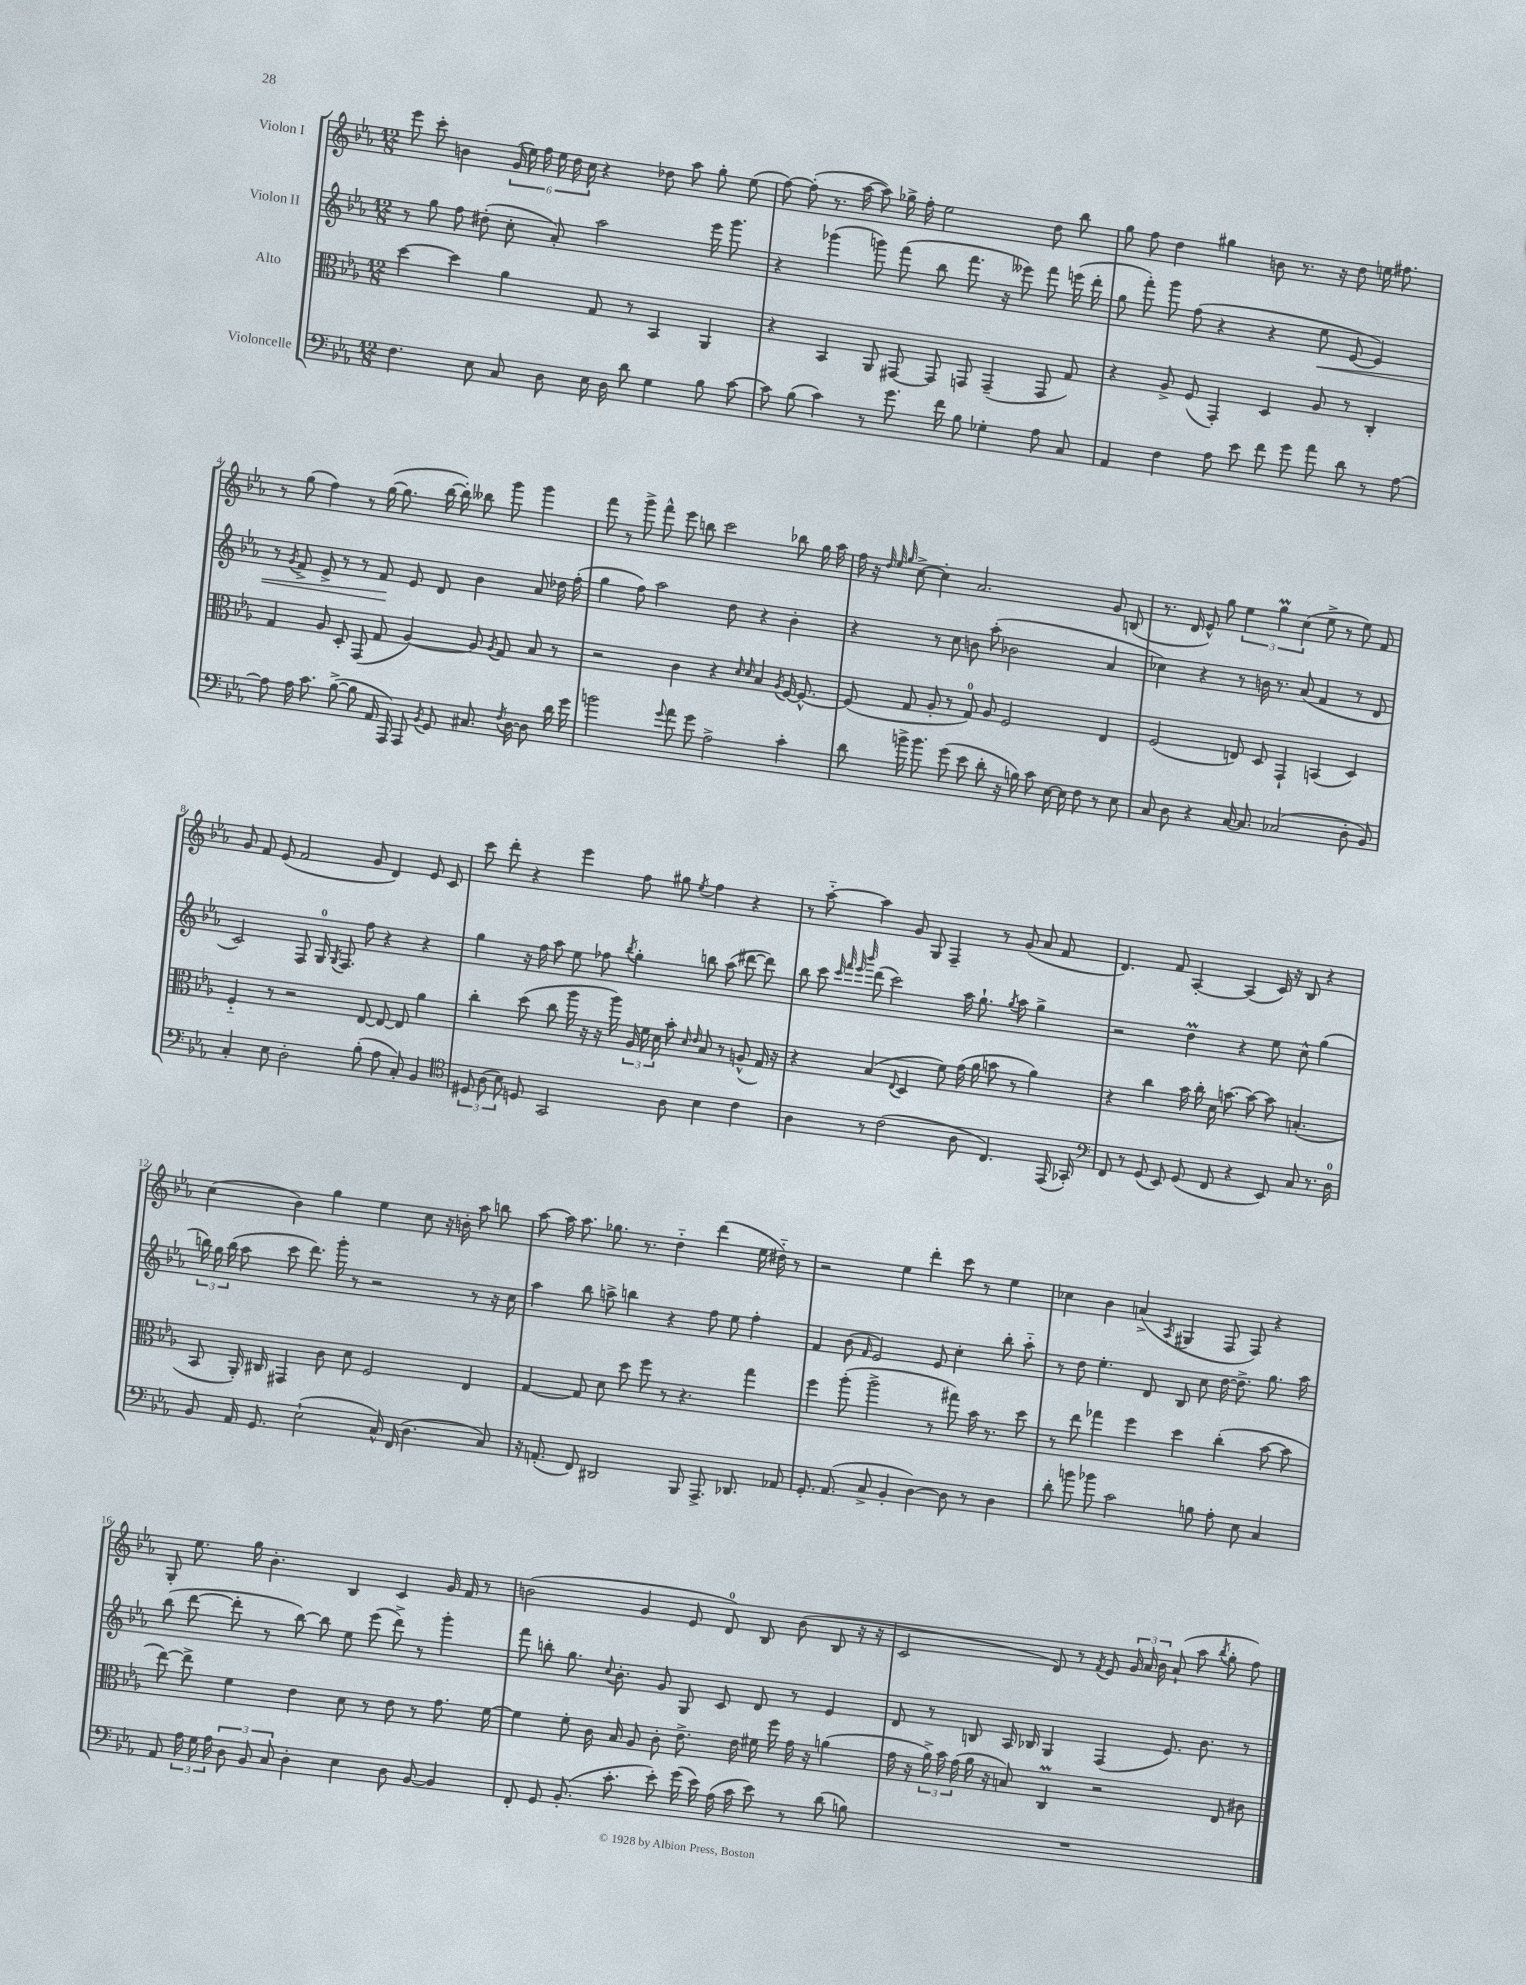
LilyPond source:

<<
\new StaffGroup <<
\new Staff = "s0" \with { instrumentName = "Violon I" } {
    \clef treble \key ees \major \numericTimeSignature \time 12/8
    \autoBeamOff ees'''8 c'''8-. b'4 \tuplet 6/4 { g'16( ees''16) f''16 ees''16 d''16 c''16 } r4 des''8 aes''8 g''8-. ees''8( |
    f''8~) f''8-.( r8. aes''16~ aes''8) ges''16-> f''16-. ees''2 d''8 bes''8 |
    g''8 f''8 d''4 gis''4 b'8 r8. r16 d''8 e''16 fis''8. |
    r8 g''8( f''4) r8 g''16~( g''8. bes''16~ bes''16-.) beses''8 g'''8 g'''4 |
    f'''8 r8 g'''8-> f'''8-^ ees'''8 b''8 c'''2 bes''8 g''16 aes''16 |
    f''16 r16 \grace { d''32 ees''32 g''32 } c''8~-> c''4-. aes'2. g'8 b8( |
    r8. d'16 ees'8-^) g''8 \tuplet 3/2 { ees''4 g''4\prall c''4( } ees''8-> r8 ees''8) f'8 |
    g'8 f'8 ees'8( f'2 g'8 d'4) ees'8 c'8 |
    c'''8 d'''8-. r4 ees'''4 f''8 gis''8 \acciaccatura { ees''8 } f''4 r4 |
    r8 aes''8~-_ aes''4 g'8 g8 f4-- r8 g'8( aes'8 f'8 |
    d'4.) f'8 aes4~-. aes4( c'16) r16 bes8 r4 |
    c''4( bes'4) g''4 ees''4 c''8 r16 b'16-. aes''8 b''8 |
    aes''8~ aes''16 aes''8. ges''8. r8. d''4-_ d'''4( ees''16 dis''16-_) r8 |
    r2 ees''4 d'''4-. c'''8 r8 ees''4 |
    ces''4 bes'4 a'4->( \acciaccatura { aes8 } gis4 f8 f8) r4 |
    g8-. ees''8. g''16 bes'4.-. bes4 c'4 g'16 f'16 r8 |
    b'2( g'4 ees'8 d'8-0) bes8 b'8( bes8 r16 r16 |
    c'2 d'8) r8 \acciaccatura { f'8 } ees'8 \tuplet 3/2 { g'16 aes'16 bes'16 } aes'8-!( aes''8 \acciaccatura { bes''8 } g''8-. f''8) \bar "|." |
}
\new Staff = "s1" \with { instrumentName = "Violon II" } {
    \clef treble \key ees \major \numericTimeSignature \time 12/8
    \autoBeamOff r8 g''8 f''8 dis''8-.( c''8-. aes'8-.) aes''2 ees'''16 g'''8. |
    r4 ges'''4( g'''8) f'''8( bes''8 f'''8. r16 eeses'''8) f'''8 e'''16( d'''16-. |
    g''8 f'''8-.) g'''8 f''8( r4 r4 ees''8\< ees'8~ ees'4) |
    r8 \acciaccatura { g'8 } f'8-> ees'8-> r8 r8 f'8\! ees'8 d'8 bes'4 aes'8 des''16 f''16-.( |
    g''4 f''8) aes''2 d''8 r4 bes'4-. |
    r4 r8 c''8 b'8 aes''8-.( bes'2 aes'4 |
    ces''4) r4 r8 b'16 r8. aes'8( f'4 r8 d'8 |
    c'2) f8 g16-0 \acciaccatura { g8 } f8. f''8 r4 r4 |
    g''4 r16 f''16 aes''8 ees''8 fes''8 \acciaccatura { bes''8 } g''4-. b''8 aes''8( dis'''8~ dis'''8) |
    bes''8 c'''8 \grace { c'''32 f'''32 ees'''32 bes'''32 } d'''8( c'''2) aes''16 g''8.-! \acciaccatura { g''8 } aes''8 g''4-> |
    r2 d''4\prall r4 ees''8 c''8-^ g''4( |
    \tuplet 3/2 { b''16) g''16 b''16( } aes''8 c'''8 d'''8.) g'''16-. r8 r2 r8 r16 c''16 |
    aes''4 bes''8 a''8-> b''4 r4 f''8 ees''8 f''4-. |
    f'4 bes'8( \grace { f'16 } ees'2) ees'8 c''4-. bes''8-. aes''8-_ |
    r8 d''8 ees''4.-. d'8 bes8 c''8 d''16~ d''8.-> g''8. aes''16 |
    bes''8( d'''8~ d'''8-. r8 bes''8~) bes''8 ees''8 ees'''8( d'''8->) r8 g'''4-. |
    f'''8 b''8-. g''8. \appoggiatura { c''8 } bes'8.-. g'8 g8 c'8 d'8 r8 ees'4 |
    d'8 r8 b8 aes16 bes16 g4 f4( ees'8.) bes'8. r8 \bar "|." |
}
\new Staff = "s2" \with { instrumentName = "Alto" } {
    \clef alto \key ees \major \numericTimeSignature \time 12/8
    \autoBeamOff d''4~ d''4 aes'4 g8 r8 bes,4 aes,4 |
    r4 bes,4 aes,8 gis,8~ gis,8 g,8 g,4--( g,8 g8) |
    r4 aes8-> f8( g,4-.) d4 aes8 r8 c4-. |
    g4 aes8 d8-. g,8( g8 aes4~) aes8 \acciaccatura { aes8 } g8 bes8 r8 |
    r2 c'4 r4 \grace { d'16 d'16 } bes4 \acciaccatura { aes8 } f16~ f8.~-^ |
    f8( g8 aes8-. r8 g8-0) aes8 f2 ees4 |
    f2( e8) d8 g,4-! b,4( d4) |
    f4-_ r8 r2 ees8~ ees8~ ees8 aes'4 |
    c''4-. d''8( c''8 aes''16 r16 r16 aes''16) \tuplet 3/2 { aes16 f'16 d'16 } bes'8-. \grace { d'16 ees'16 } bes8 r8 a8-^( g16) r16 |
    r4 bes4( \appoggiatura { ees8 } d4 f'8) g'16( aes'16 b'8 r8 aes'4) |
    r4 c''4 bes'16 c''16-. d'16 b'8.~ b'8~ b'8 b4.-.( |
    bes,8 aes,16-.) cis16 gis,4 c'8 d'8 f2 ees4 |
    g4~ g8 d'8 d''8 f''8 r8 r4. g''4 |
    f''4 aes''8-.( aes''2-> r8 gis''8) bes'16 r8. d''8 |
    r8 ees''8 ges''4 f''4 d''4 c''4-.( bes'8~ bes'8 |
    ees''8~) ees''8-> f'4 ees'4 d'8 r8 ees'8 r8 g'8. f'16~ |
    f'4 f'8-. c'16 bes16 aes8 c'8-. ees'8.-> ees'16 fis'16 f''16 g'16 r16 a'4( |
    g'16 r16 \tuplet 3/2 { aes'16->) bes'16 g'16( } aes'16 r16 b8) c4\prall r2 ees8 cis'8 \bar "|." |
}
\new Staff = "s3" \with { instrumentName = "Violoncelle" } {
    \clef bass \key ees \major \numericTimeSignature \time 12/8
    \autoBeamOff f4. ees8 c8 d8 ees16 d16 d'8 g4 bes8 c'8~ |
    c'8 bes8( c'4) r8 g'8. f'16 bes8 ges4-. aes8 c8 |
    aes,4 f4 aes8 ees'8 f'8 g'8 aes'8 d'8 r8 aes8~ |
    aes8 aes16 c'8. bes8~->( bes8 aes,16 aes,,16) aes,,8 \acciaccatura { bes,8 } g,8 cis8. \acciaccatura { f8 } d16~ d8 d'16 g'16 |
    b'2 \appoggiatura { g'8 } aes'8 g'8 aes2-> c'4-. |
    d'8 b'16-> b'8. g'8( ees'8 d'8-. r16 b16) c'8 ees16~ ees16 f8 r8 ees8 |
    c8 d8 r4 c16~ c8. ces2( d8-. bes,8) |
    c4-. ees8 d2-. bes8-.( aes8 c8-.) bes,4 |
    \clef tenor \tuplet 3/2 { dis8 aes8( bes8) } d8 g,2 aes8 bes4 c'4 |
    aes4 r8 c'2( aes8 c4.) ees,16( ges,16-.) |
    \clef bass f,8 r8 g,8( ees,8) g,8( f,8 r4 ees,8) c8 r8. d16-0 |
    bes,8 aes,16 g,8. ees2-!( c16-^) f,16( d4. c8) |
    r16 a,8.-.( f,8) dis,2 bes,,8 aes,,8.-> des,8. aes,8 |
    g,8.-. aes,8.( c8-> bes,4-. d4~) d8 r8 d4 |
    d'8-. b'8 bes'8 c'2 b8 aes8-. ees8 c4 |
    aes,8 \tuplet 3/2 { aes16 g16 aes16 } \tuplet 3/2 { d8 bes,8 c8 } d4-. ees4 d8 bes,8~ bes,4 |
    f,8-. g,8 bes,8.-.( c'8.-. ees'8-.) g'16( ees'16) aes16( c'16 ees'8) r8 d'8( b8) |
    R1. \bar "|." |
}
>>
>>
